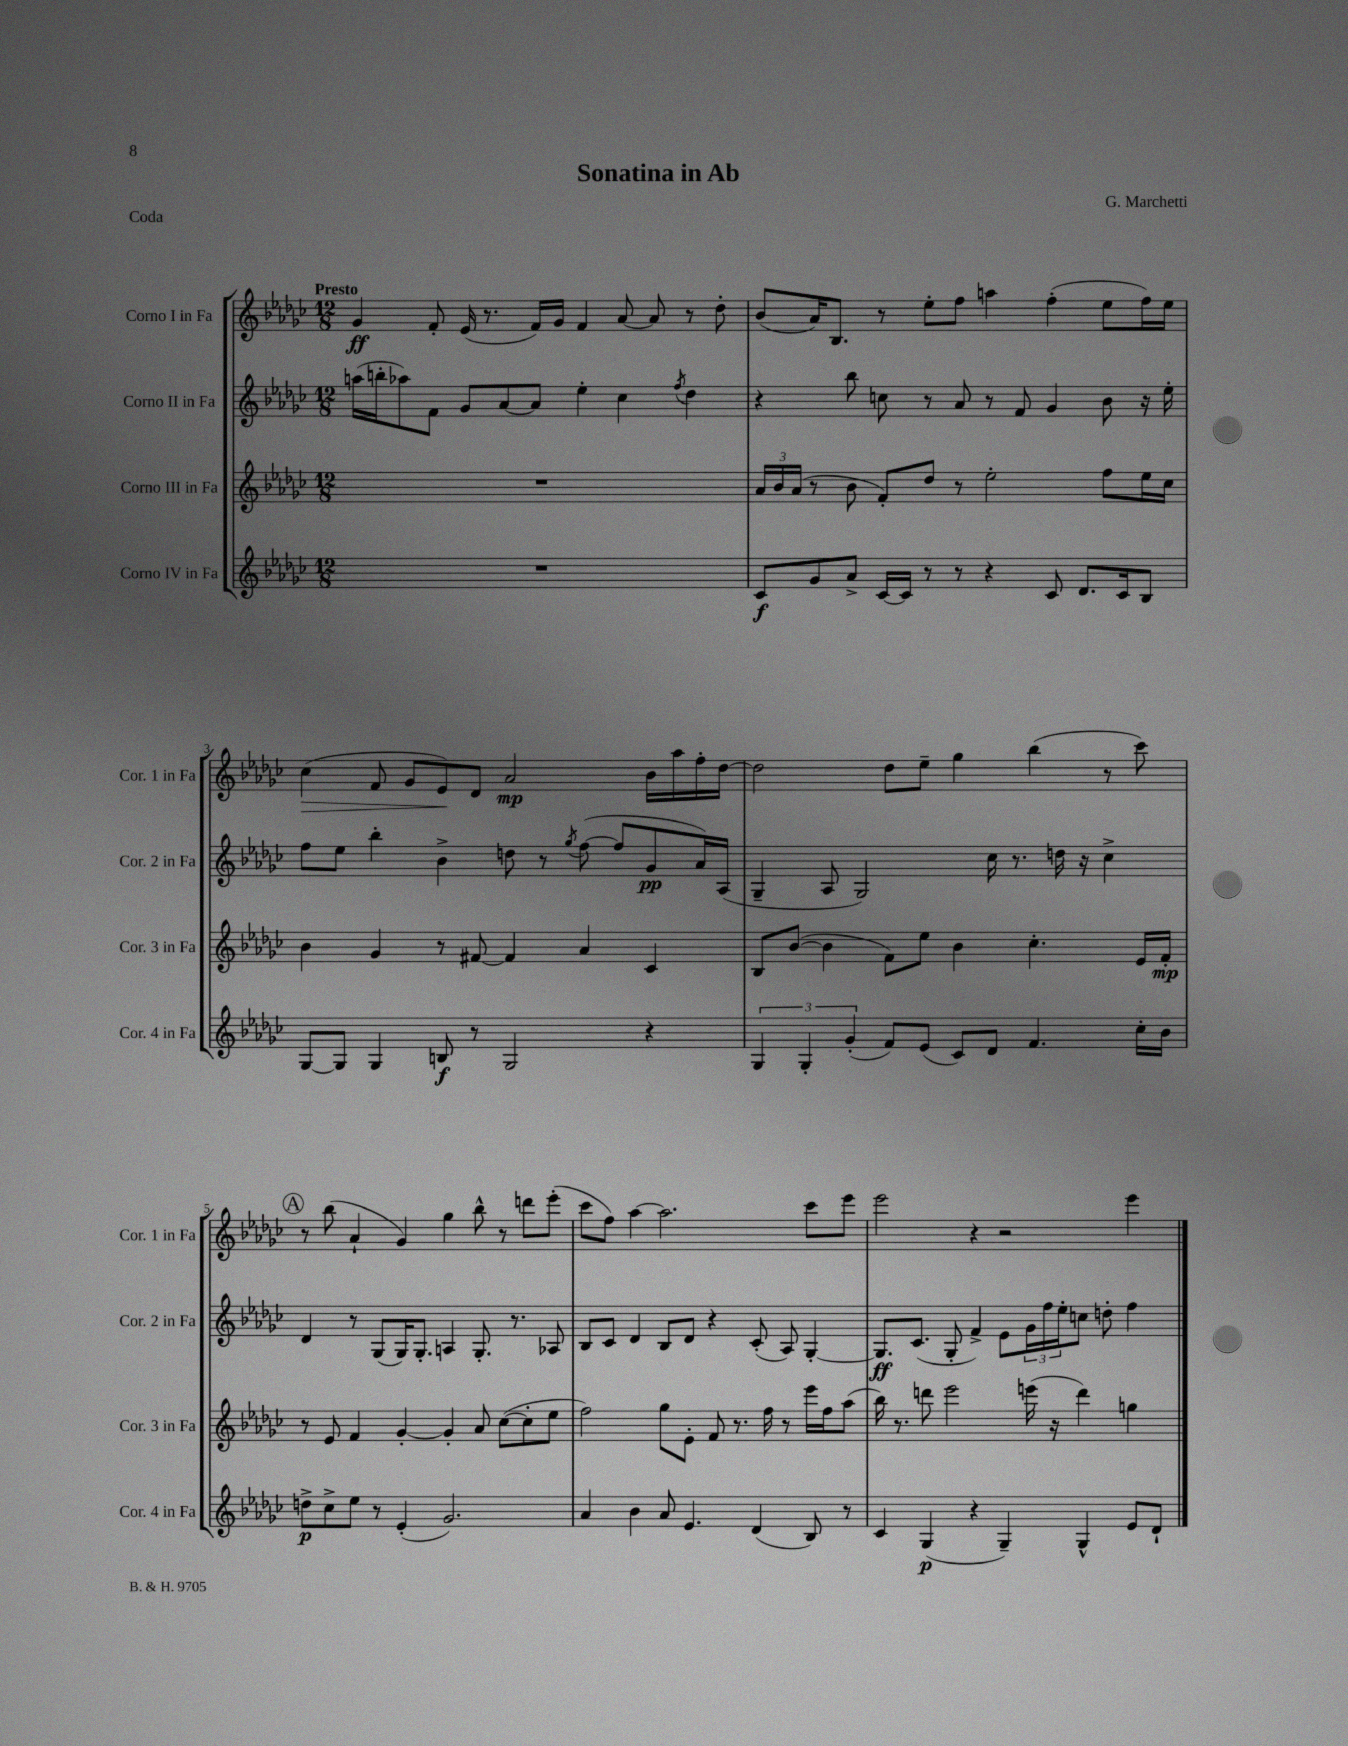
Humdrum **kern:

**kern	**kern	**kern	**kern
*staff4	*staff3	*staff2	*staff1
*clefG2	*clefG2	*clefG2	*clefG2
*k[b-e-a-d-g-c-]	*k[b-e-a-d-g-c-]	*k[b-e-a-d-g-c-]	*k[b-e-a-d-g-c-]
*M12/8	*M12/8	*M12/8	*M12/8
1.r	1.r	(16aa	4g-
.	.	16bb'	.
.	.	8aa-)	.
.	.	8f	8f'
.	.	8g-	(16e-
.	.	.	8.r
.	.	[8a-	.
.	.	8a-]	16f)
.	.	.	16g-
.	.	4ee-'	4f
.	.	4cc-	[8a-
.	.	.	8a-]
.	.	8qff	.
.	.	4dd-	8r
.	.	.	8dd-'
=	=	=	=
8c-	24a-	4r	(8b-
.	24b-	.	.
.	(24a-	.	.
8g-	8r	.	16a-)
.	.	.	8.B-
8a-^	8b-	8bb-	.
[16c-	8f')	8cc	8r
16c-]	.	.	.
8r	8dd-	8r	8ee-'
8r	8r	8a-	8ff
4r	2ee-'	8r	4aa
.	.	8f	.
8c-	.	4g-	(4ff'
8.d-	.	.	.
.	8ff	8b-	8ee-
16c-	.	.	.
8B-	16ee-	16r	16ff)
.	16cc-	16ee-'	16ee-
=	=	=	=
[8G-	4b-	8ff	(4cc-
8G-]	.	8ee-	.
4G-	4g-	4bb-'	8f
.	.	.	8g-
8B	8r	4b-^	8e-)
8r	[8f#	.	8d-
2G-	4f#]	8dd	2a-
.	.	8r	.
.	.	8qgg-	.
.	4a-	([8ff	.
.	.	8ff]	.
4r	4c-	8g-	16b-
.	.	.	16aa-
.	.	16a-)	16ff'
.	.	(16A-	[16dd-
=	=	=	=
6G-	8B-	4G-~	2dd-]
.	([8b-	.	.
6G-'	.	.	.
.	4b-]	8A-	.
(6g-'	.	.	.
.	.	2G-)	.
8f)	8f)	.	8dd-
(8e-	8ee-	.	8ee-~
8c-)	4b-	.	4gg-
8d-	.	16cc-	.
.	.	8.r	.
4.f	4.cc-'	.	(4bb-
.	.	16dd	.
.	.	16r	.
.	.	4cc-^	8r
16cc-'	16e-	.	8ccc-)
16b-	16f'	.	.
=	=	=	=
8dd^	8r	4d-	8r
8cc-^	8e-	.	(8bb-
8ee-	4f	8r	4a-`
8r	.	(8G-	.
(4e-'	[4g-'	16G-)	4g-)
.	.	8.G-'	.
2.g-)	4g-']	4A	4gg-
.	8a-	8.G-'	8bb-^^
.	([8cc-	.	8r
.	.	8.r	.
.	8cc-']	.	8ddd
.	8ee-	8A-	(8eee-'
=	=	=	=
4a-	2ff)	8B-	8ccc-
.	.	8c-	8ff)
4b-	.	4d-	[4aa-
8a-	8gg-	8B-	2.aa-]
4.e-	8e-'	8d-	.
.	8f	4r	.
.	8.r	.	.
(4d-	.	(8c-'	.
.	16ff	.	.
.	8r	8A-)	.
8B-)	16eee-	[4G-'	8ccc-
.	16ff	.	.
8r	(8aa-	.	8eee-
=	=	=	=
4c-	16bb-)	8.G-]	2eee-
.	8.r	.	.
.	.	(8.c-	.
(4G-	8ddd	.	.
.	2eee-	8G-'	.
4r	.	4f^)	4r
4G-~)	.	8e-	2r
.	(16eee	24g-	.
.	.	24ff	.
.	16r	.	.
.	.	24ee-'	.
4G-^^	4ddd)	8cc	.
.	.	8dd'	.
8e-	4gg	4ff	4eee-
8d-`	.	.	.
==	==	==	==
*-	*-	*-	*-
